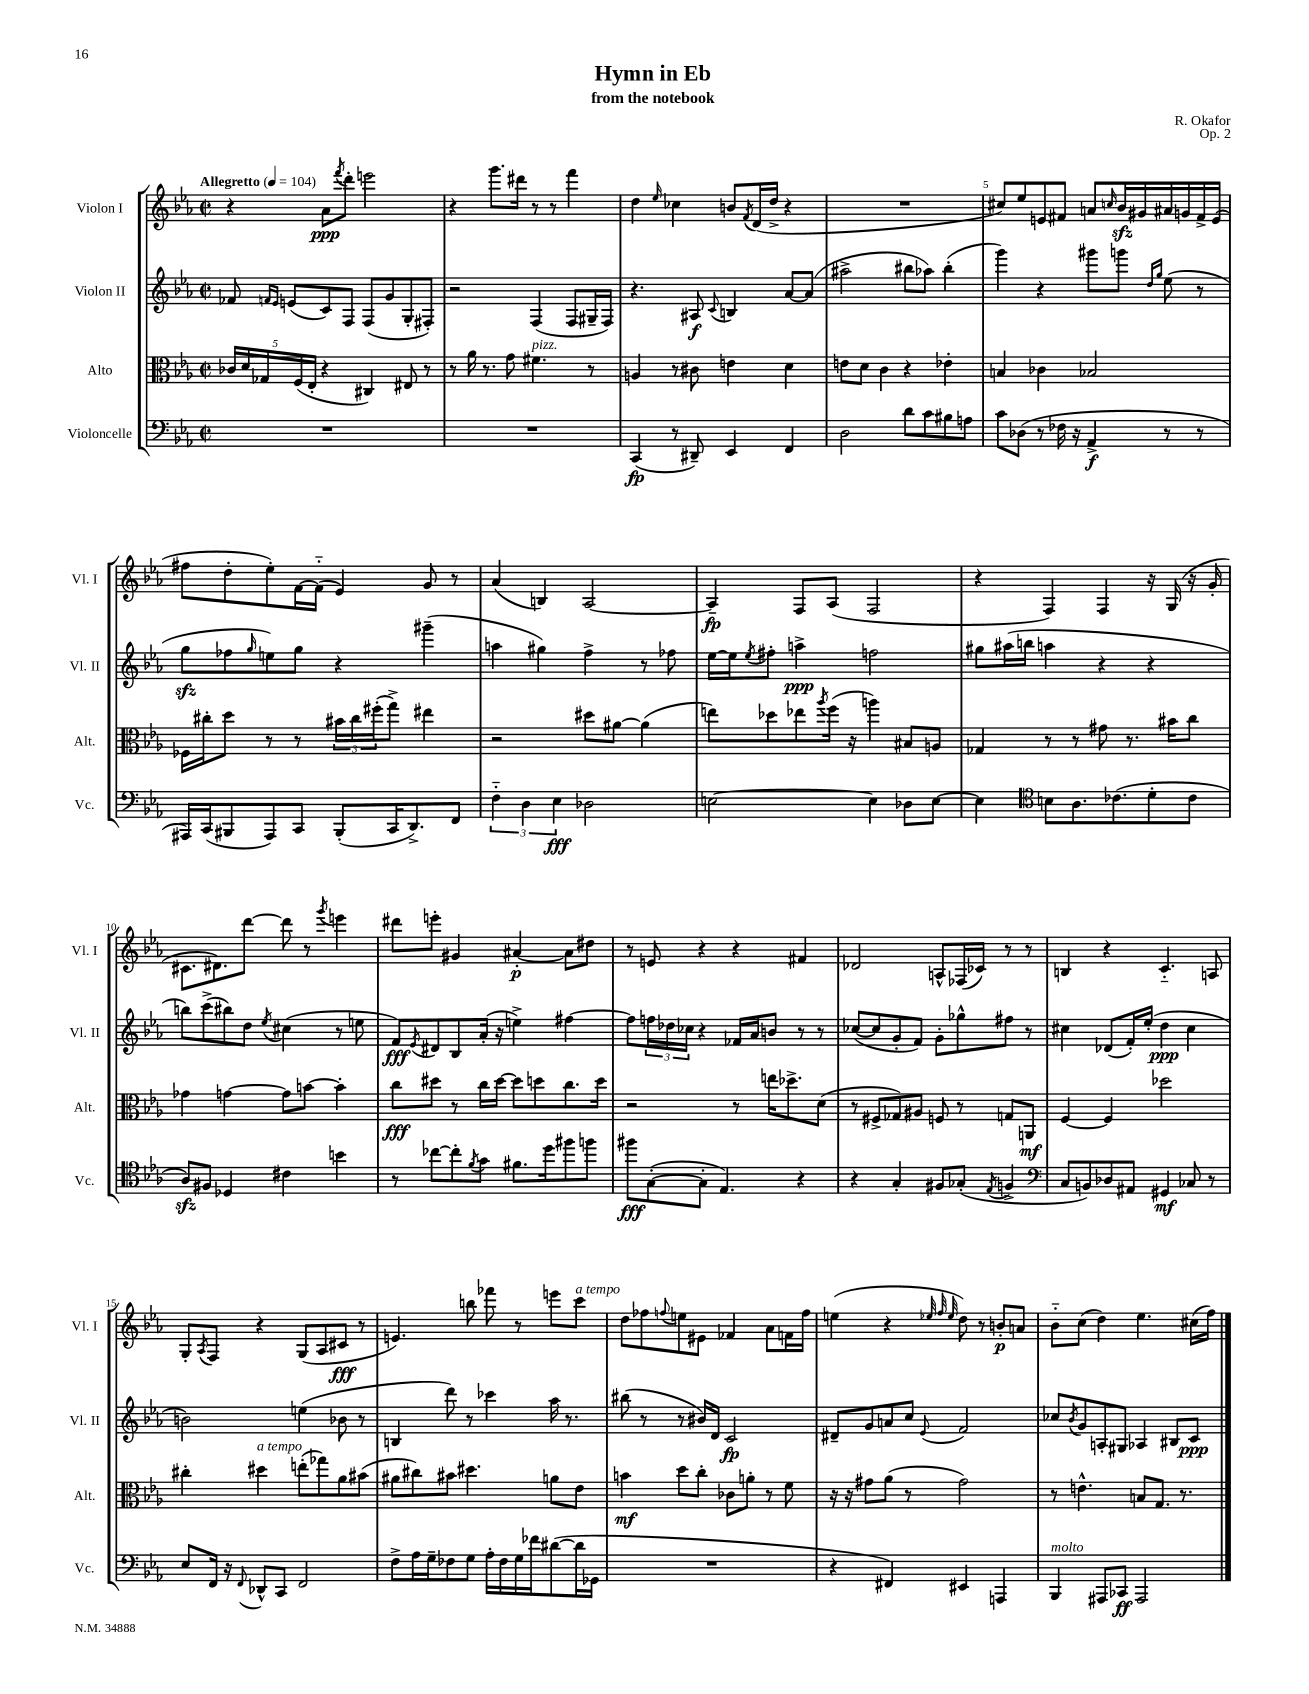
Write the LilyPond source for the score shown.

\header { title = "Hymn in Eb" composer = "R. Okafor" subtitle = "from the notebook" opus = "Op. 2" }
<<
\new StaffGroup <<
\new Staff = "s0" \with { instrumentName = "Violon I" shortInstrumentName = "Vl. I" } {
    \clef treble \key ees \major \defaultTimeSignature \time 2/2 \tempo "Allegretto" 4 = 104
    r4 aes'8\ppp \acciaccatura { f'''8 } d'''8-. e'''2 |
    r4 g'''8. dis'''16 r8 r8 f'''4 |
    d''4 \grace { ees''16 } ces''4 b'8 \acciaccatura { f'8 } d'16( d''16-> r4 |
    R1 |
    cis''8) ees''8 e'8 fis'8 a'8 \grace { c''16 } bes'16\sfz gis'16 ais'16 g'16 fis'16-> e'16( |
    fis''8 d''8-. ees''8-.) f'16~ f'16-_( ees'4) g'8 r8 |
    aes'4( b4) aes2~ |
    aes4--\fp f8 aes8( f2 |
    r4 f4) f4 r16 g16( r16 g'16-. |
    cis'8. dis'8.) d'''8~ d'''8 r8 \acciaccatura { g'''8 } e'''4 |
    dis'''8 e'''8-. gis'4 ais'4~-.\p ais'8 dis''8 |
    r8 e'8 r4 r4 fis'4 |
    des'2 a8-^ fes16( ces'16) r8 r8 |
    b4 r4 c'4.-_ a8 |
    g8-. \acciaccatura { aes8 } f8 r4 g8( aes8 cis'8\fff r8 |
    e'4.) b''8 fes'''8 r8 e'''8 c'''8^\markup { \italic "a tempo" } |
    d''8 fes''8 \appoggiatura { f''8 } e''8 eis'8 fes'4 aes'8 f'16 f''16 |
    e''4( r4 \grace { ees''32 f''32 ees''32 } d''8) r8 b'8-.\p a'8 |
    bes'8-_ c''8( d''4) ees''4. cis''16( f''16) \bar "|." |
}
\new Staff = "s1" \with { instrumentName = "Violon II" shortInstrumentName = "Vl. II" } {
    \clef treble \key ees \major \defaultTimeSignature \time 2/2
    fes'8 \grace { f'16 ees'16 } e'8( c'8) f8 f8( g'8 g8-. fis8-.) |
    r2 f4( f8 gis16-- f16) |
    r4. ais8\f \appoggiatura { c'8 } b4 aes'8~ aes'8( |
    ais''2-> bis''8 aes''8) bis''4-.( |
    g'''4) r4 gis'''8 g'''8 \grace { d''16 g''16 } ees''8( r8 |
    g''8\sfz fes''8 \grace { g''16 } e''8) g''8 r4 gis'''4--( |
    a''4 gis''4) f''4-> r8 fes''8 |
    ees''16~ ees''16 \acciaccatura { ees''8 } fis''8-. a''4->\ppp f''2 |
    gis''8 ais''16( b''16 a''4 r4 r4 |
    b''8) c'''8->( bis''8) d''8 \acciaccatura { ees''8 } cis''4( r8 e''8 |
    f'8\fff) \acciaccatura { ees'8 } dis'8 bes8 aes'16-.( r16 e''4->) fis''4~ |
    fis''8 \tuplet 3/2 { f''16 des''16 ces''16 } r4 fes'16 aes'16 b'8 r8 r8 |
    ces''8~( ces''8 g'8-. f'8) g'8-. ges''8-^ fis''8 r8 |
    cis''4 des'8( f'16-.) ees''16-.( d''4\ppp cis''4 |
    b'2) e''4( bes'8 r8 |
    b4 d'''8) r8 ces'''4 aes''16 r8. |
    bis''8( r8 r8 bis'16) d'16 c'2\fp |
    dis'8-- g'8 a'8 c''8 \appoggiatura { ees'8 } f'2 |
    ces''8 \acciaccatura { bes'8 } g'8 a8-. gis8 aes4 bis8 c'8\ppp \bar "|." |
}
\new Staff = "s2" \with { instrumentName = "Alto" shortInstrumentName = "Alt." } {
    \clef alto \key ees \major \defaultTimeSignature \time 2/2
    \tuplet 5/4 { ces'16 d'16 ges16 f16( ees16-. } r4 cis4) eis8 r8 |
    r8 aes'16 r8. g'8 fis'4.^\markup { \italic "pizz." } r8 |
    a4 r8 cis'8 e'4 d'4 |
    e'8 d'8 c'4 r4 ees'4-. |
    b4 ces'4 bes2 |
    fes16 cis''16-. d''8 r8 r8 \tuplet 3/2 { bis'16 cis''16 fis''16-.( } g''8->) eis''4 |
    r2 dis''8 ais'8~ ais'4( |
    e''8) des''8 ees''8 \acciaccatura { aes''8 } f''16( r16 a''4) bis8 a8 |
    ges4 r8 r8 gis'8 r8. bis'16 c''8 |
    ges'4 g'4~ g'8 b'8~ b'4-. |
    c''8\fff dis''8 r8 c''16 dis''16~ dis''8 d''8 c''8. d''16 |
    r2 r8 e''16 des''8.-> d'8( |
    r8 fis8-> ges8) ais8 f8 r8 g8 a,8\mf |
    f4~ f4 des''2 |
    cis''4-. dis''4^\markup { \italic "a tempo" } e''8-.( ges''8) aes'8 bis'8( |
    ais'8 cis''8) bis'8 dis''4. a'8 ees'8 |
    b'4\mf d''8 c''8-. ces'8 a'8-. r8 f'8 |
    r16 r16 gis'8 aes'8( r8 gis'2) |
    r8 e'4.-^ b8 g8. r8. \bar "|." |
}
\new Staff = "s3" \with { instrumentName = "Violoncelle" shortInstrumentName = "Vc." } {
    \clef bass \key ees \major \defaultTimeSignature \time 2/2
    R1 |
    R1 |
    c,4\fp( r8 dis,8--) ees,4 f,4 |
    d2 d'8 c'8 bis8 a8 |
    c'8 des8( r8 fes16 r16 aes,4->\f r8 r8 |
    ais,,16) c,16( bis,,8 ais,,8) c,8 bis,,8-.( c,16 d,8.->) f,8 |
    \tuplet 3/2 { f4-_ d4 ees4\fff } des2 |
    e2~ e4 des8 e8~ |
    e4 \clef tenor b8 aes8. ces'8.( d'8-. ces'8 |
    aes8\sfz) fis8 des4 cis'4 b'4 |
    r8 ces''8~ ces''8-. \acciaccatura { f'8 } g'8 fis'8. d''16 fis''8 f''8 |
    fis''8\fff g8~-.( g8-. ees4.) r4 |
    r4 g4-. fis8 ges8-.( \acciaccatura { ees8 } f4-> |
    \clef bass c8 b,8) des8 ais,8 gis,4\mf ces8 r8 |
    ees8 f,16 r16 \appoggiatura { f,8 } des,8-^ c,8 f,2 |
    f8-> aes16 g16-- fes8 g8 aes16-. fes16 g16 fes'16 dis'8~( dis'16 ges,16 |
    R1 |
    r4 fis,4) eis,4 a,,4 |
    bes,,4^\markup { \italic "molto" } ais,,8 ces,8\ff ais,,2 \bar "|." |
}
>>
>>
\layout { \context { \Score \override BarNumber.break-visibility = ##(#f #t #t) barNumberVisibility = #(every-nth-bar-number-visible 5) } }
